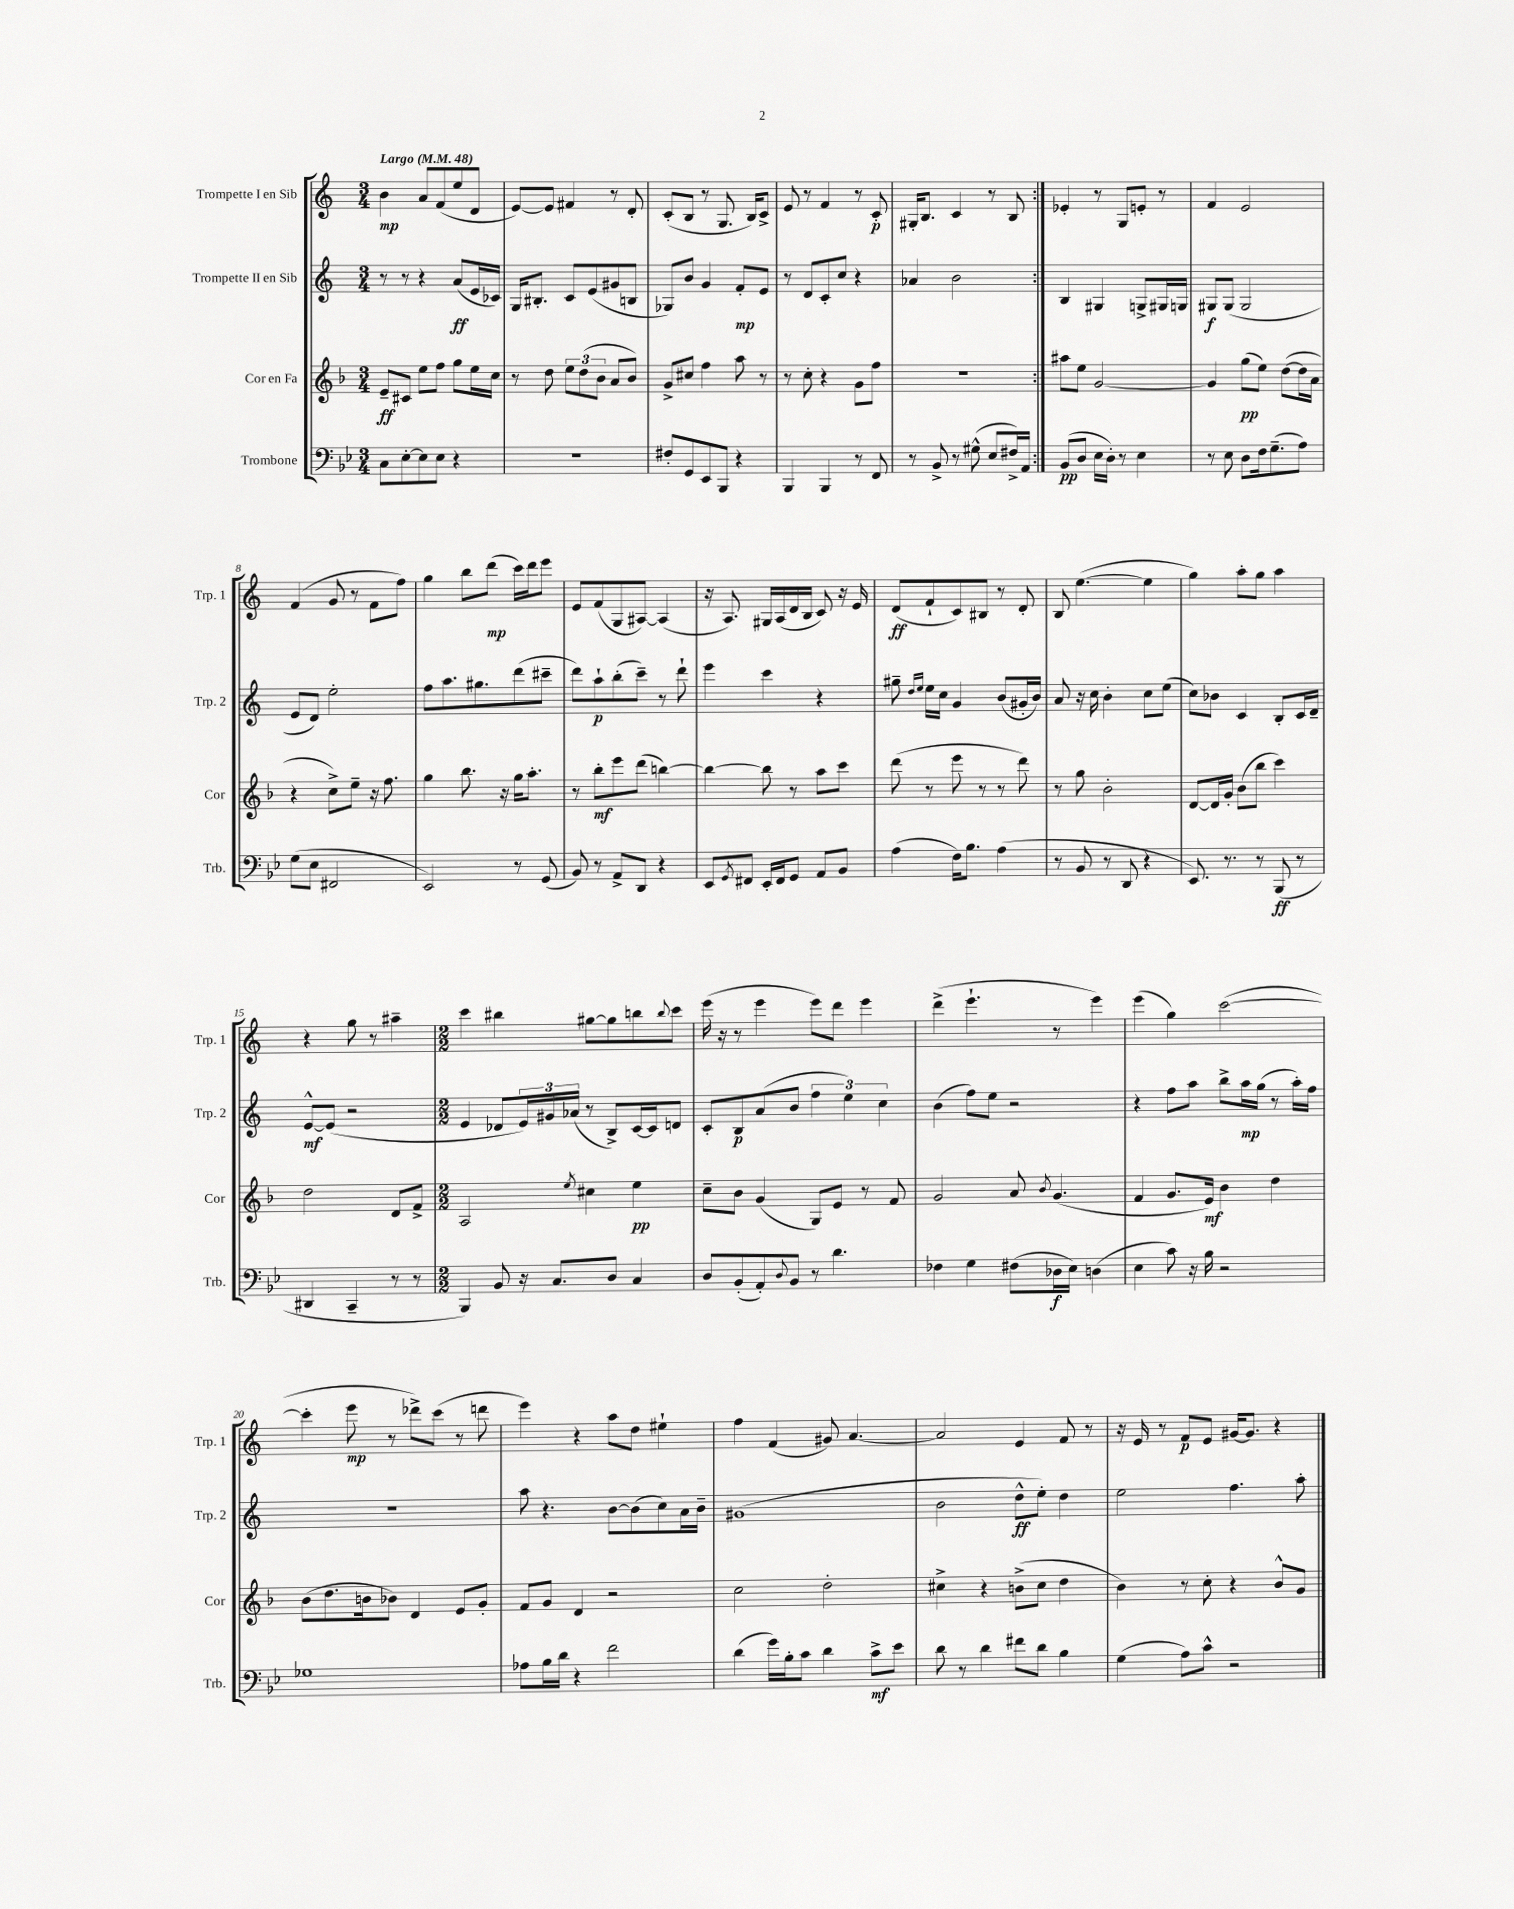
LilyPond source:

<<
\new StaffGroup <<
\new Staff = "s0" \with { instrumentName = "Trompette I en Sib" shortInstrumentName = "Trp. 1" } {
    \clef treble \key c \major \numericTimeSignature \time 3/4 \tempo "Largo" 4 = 48
    \repeat volta 2 { b'4\mp a'8 f'8( e''8 d'8 |
    e'8~) e'8 fis'4 r8 d'8-. |
    c'8-.( b8 r8 g8. b16) c'8-> |
    e'8 r8 f'4 r8 c'8-.\p |
    gis16-. b8. c'4 r8 b8 | }
    ees'4-. r8 g8 e'8-. r8 |
    f'4 e'2 |
    f'4( g'8 r8 f'8 f''8) |
    g''4 b''8 d'''8\mp( c'''16) d'''16 e'''8 |
    e'8 f'8( g8 ais8~) ais4( |
    r16 a8.) gis16 a16( d'16 b16 c'8) r16 e'16 |
    d'8\ff( f'8-! c'8) bis8 r8 d'8-. |
    b8 e''4.~( e''4 |
    g''4) a''8-. g''8 a''4 |
    r4 g''8 r8 ais''4-- |
    \numericTimeSignature \time 2/2 c'''4 bis''4 gis''8~ gis''8 b''8 \appoggiatura { b''8 } c'''8 |
    e'''16( r16 r8 e'''4 e'''8) d'''8 e'''4 |
    d'''4->( e'''4.-! r8 e'''4) |
    e'''4( g''4) c'''2~( |
    c'''4-. e'''8\mp r8 des'''8->) c'''8( r8 d'''8 |
    e'''4) r4 a''8 d''8 eis''4-! |
    f''4 f'4( gis'8) a'4.~ |
    a'2 e'4 f'8 r8 |
    r16 e'16 r8 f'8\p e'8 gis'16~ gis'8. r4 \bar "|." |
}
\new Staff = "s1" \with { instrumentName = "Trompette II en Sib" shortInstrumentName = "Trp. 2" } {
    \clef treble \key c \major \numericTimeSignature \time 3/4
    \repeat volta 2 { r8 r8 r4 a'8\ff( e'16 ces'16) |
    g16 bis8.-. c'8 e'8( gis'8 b8 |
    ges8) b'8 g'4 f'8-.\mp e'8 |
    r8 d'8 c'8-. c''8 r4 |
    aes'4 b'2 | }
    b4 gis4 g8-> gis16 g16 |
    gis8\f gis8( gis2 |
    e'8 d'8) e''2-. |
    f''8 a''8. gis''8. d'''8( cis'''8-- |
    d'''8) a''8-!\p b''8-.( c'''8--) r8 d'''8-! |
    e'''4 c'''4 r4 |
    gis''8-- \grace { d''16 e''16 } e''16 c''16 g'4 b'8( gis'16-. b'16) |
    a'8 r16 c''16 b'4-. c''8 e''8( |
    c''8) bes'8 c'4 b8-. c'16 d'16-- |
    e'8~-^\mf e'8( r2 |
    \numericTimeSignature \time 2/2 e'4 des'8 \tuplet 3/2 { e'16) gis'16 aes'16( } r8 b8->) c'16~ c'16 d'8 |
    c'8-. b8\p a'8( b'8 \tuplet 3/2 { f''4 e''4) c''4 } |
    b'4( f''8) e''8 r2 |
    r4 f''8 a''8 b''8-> a''16\mp g''16( r8 a''16-.) f''16 |
    R1 |
    a''8 r4. b'8~ b'8( c''8) a'16 b'16-- |
    gis'1( |
    b'2 d''8-^\ff e''8-.) d''4 |
    e''2 f''4. a''8-. \bar "|." |
}
\new Staff = "s2" \with { instrumentName = "Cor en Fa" shortInstrumentName = "Cor" } {
    \clef treble \key f \major \numericTimeSignature \time 3/4
    \repeat volta 2 { e'8--\ff cis'8 e''8 f''8 g''8 e''16 c''16 |
    r8 d''8 \tuplet 3/2 { e''8 d''8( bes'8 } a'8 bes'8) |
    g'8-> cis''8 f''4 a''8 r8 |
    r8 c''8-. r4 g'8 f''8 |
    R2. | }
    ais''8 e''8 g'2~ |
    g'4 g''8\pp( e''8) d''8~( d''16 a'16 |
    r4 c''8->) e''8-- r16 f''8. |
    g''4 bes''8. r16 g''16 a''8.-. |
    r8 bes''8-.\mf e'''8 d'''8( b''4~) |
    b''4~ b''8 r8 a''8 c'''8 |
    d'''8( r8 e'''8 r8 r8 d'''8) |
    r8 g''8 bes'2-. |
    d'8~ d'16 g'16-. bes'8( bes''8 c'''4) |
    d''2 d'8 f'8-> |
    \numericTimeSignature \time 2/2 a2 \acciaccatura { e''8 } cis''4 e''4\pp |
    c''8-- bes'8 g'4( g8) e'8 r8 f'8 |
    g'2 a'8 \acciaccatura { bes'8 } g'4.( |
    f'4 g'8. e'16\mf) bes'4 d''4 |
    bes'8( d''8. b'16 bes'8) d'4 e'8 g'8-. |
    f'8 g'8 d'4 r2 |
    c''2 d''2-. |
    cis''4-> r4 b'8->( cis''8 d''4 |
    bes'4) r8 c''8-. r4 bes'8-^ g'8 \bar "|." |
}
\new Staff = "s3" \with { instrumentName = "Trombone" shortInstrumentName = "Trb." } {
    \clef bass \key bes \major \numericTimeSignature \time 3/4
    \repeat volta 2 { c8 ees8~-. ees8 ees8 r4 |
    R2. |
    fis8-. g,8 ees,8 bes,,8 r4 |
    bes,,4 bes,,4 r8 f,8 |
    r8 bes,8-> r8 gis8-^( ees8 fis16->) a,16 | }
    bes,8\pp( d8 ees16 d16-.) r8 ees4 |
    r8 ees8 d8 f16 g8.--( a8) |
    g8( ees8 fis,2 |
    ees,2) r8 g,8( |
    bes,8) r8 a,8-> d,8 r4 |
    ees,8 \acciaccatura { g,8 } fis,8 ees,16-. fis,16 g,8 a,8 bes,8 |
    a4( f16) bes8. a4( |
    r8 bes,8 r8 d,8 r4 |
    ees,8.) r8. r8 bes,,8\ff( r8 |
    dis,4 c,4-- r8 r8 |
    \numericTimeSignature \time 2/2 bes,,4) bes,8 r16 c8. d8 c4 |
    d8 bes,8-.( a,8-.) \appoggiatura { d8 } bes,8 r8 d'4. |
    fes4 g4 fis8( des16\f ees16) d4( |
    ees4 c'8) r16 bes16 r2 |
    ges1 |
    aes8 bes16 d'16 r4 f'2 |
    d'4( g'16) bes16-. c'8 d'4 c'8->\mf ees'8 |
    d'8 r8 d'4 fis'8 d'8 bes4 |
    g4( a8) c'8-^ r2 \bar "|." |
}
>>
>>
